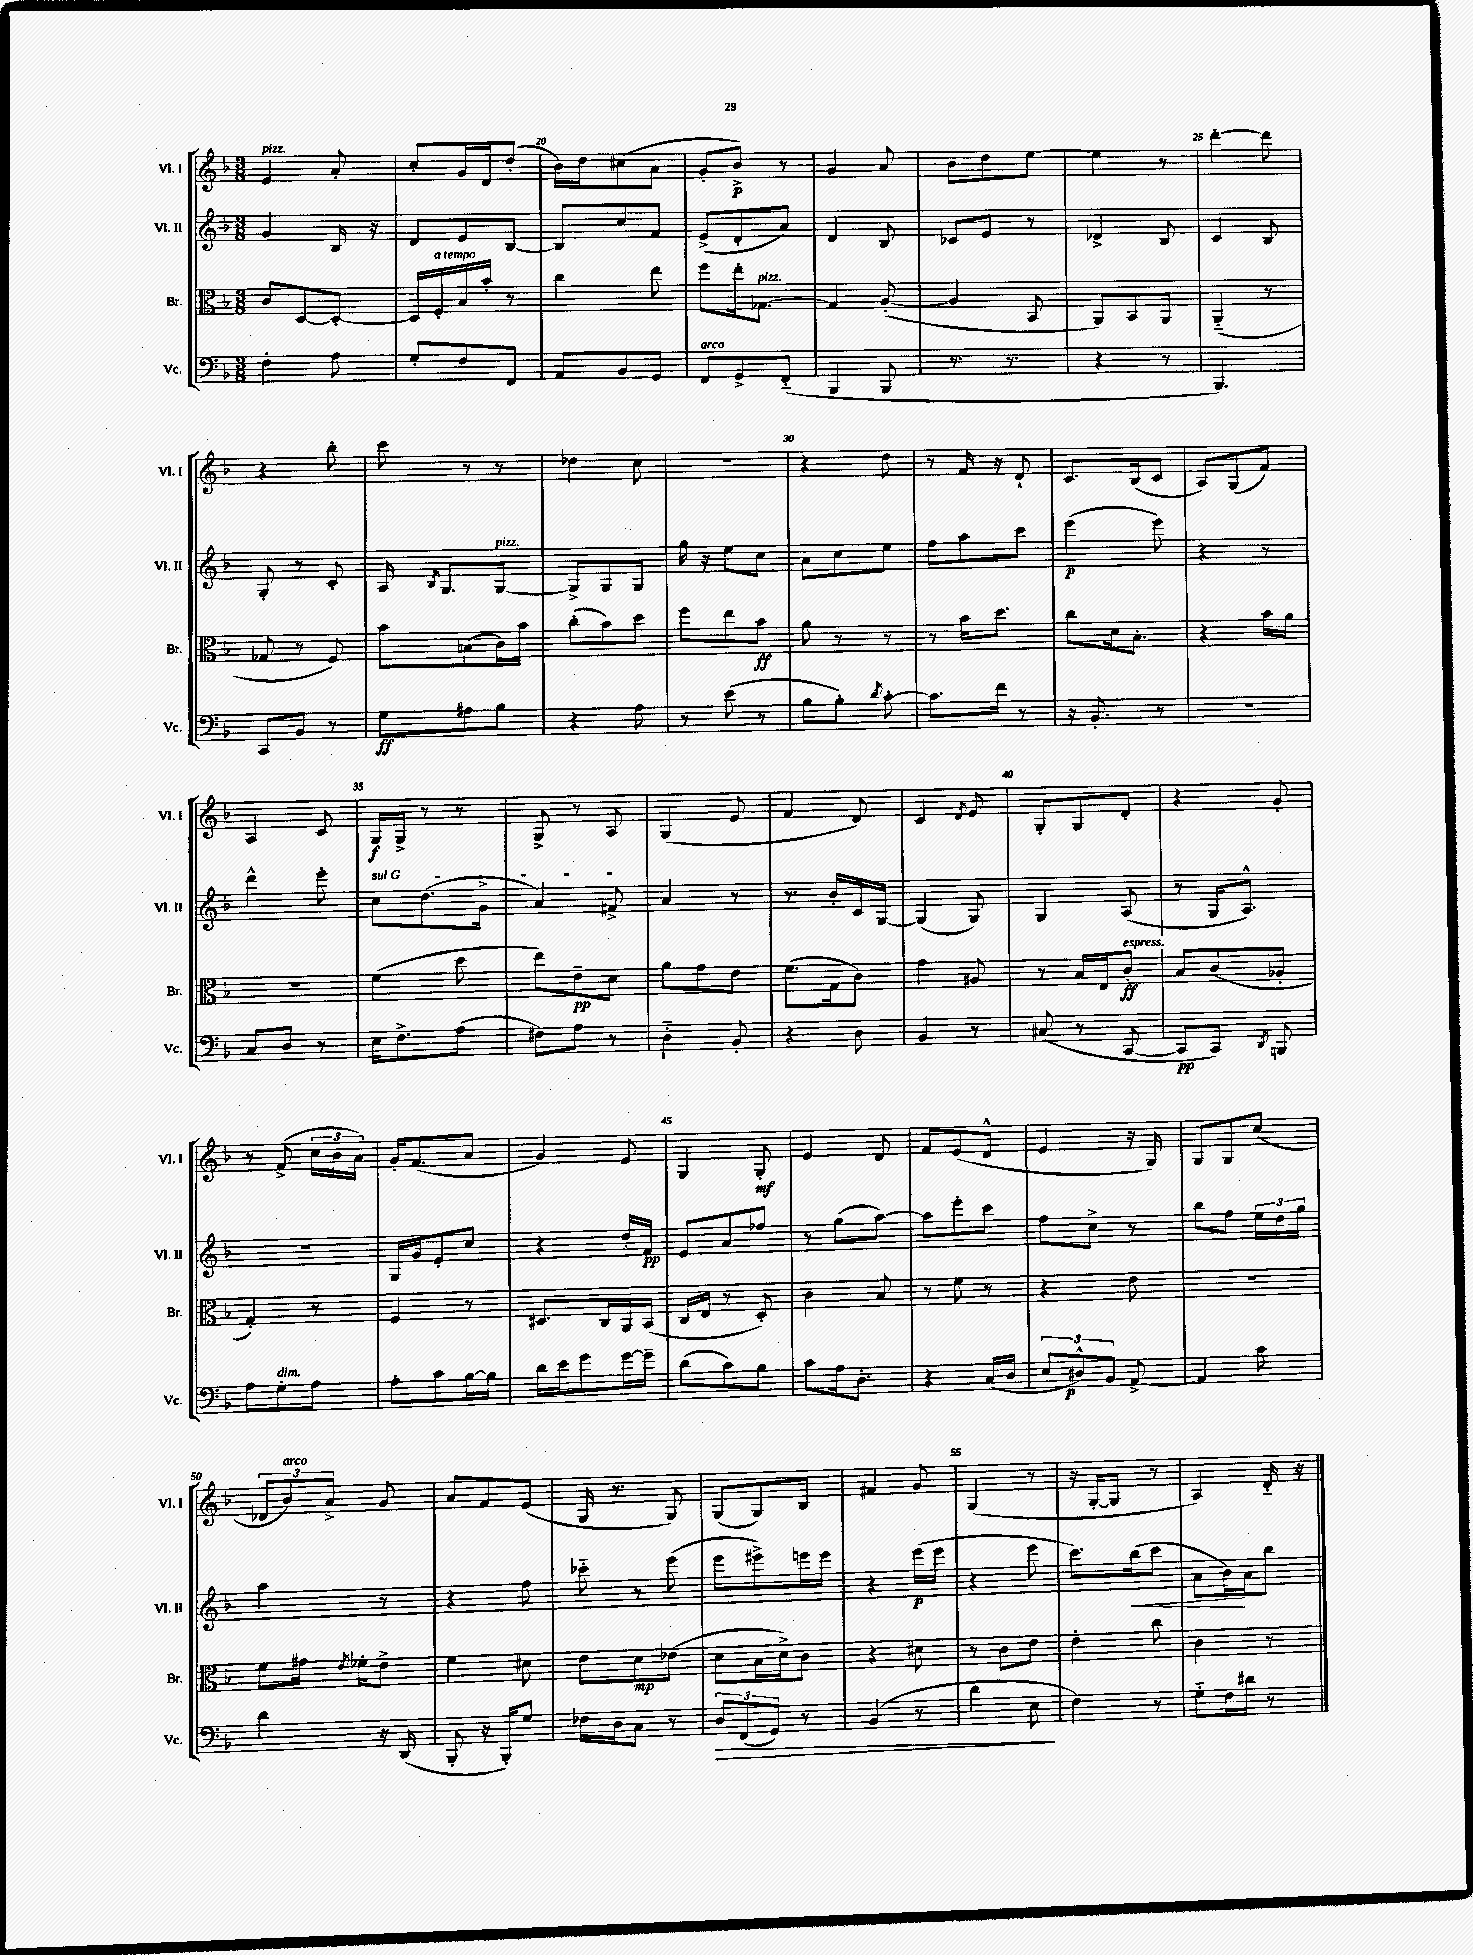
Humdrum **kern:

**kern	**kern	**kern	**kern
*staff4	*staff3	*staff2	*staff1
*clefF4	*clefC3	*clefG2	*clefG2
*k[b-]	*k[b-]	*k[b-]	*k[b-]
*M3/8	*M3/8	*M3/8	*M3/8
4F'	8c	4g	4e
.	[8D	.	.
8A	8D'_	16B-	8a'
.	.	16r	.
=	=	=	=
8G'	16D]	8d	8cc'
.	16F'	.	.
8F	16B-	8e	16g
.	16b-'	.	16d
8FF	8r	[8B-	(8dd'
=	=	=	=
8AA	4cc	8B-]	16b-)
.	.	.	16dd
8BB-	.	8cc	(8cc#
8GG	8ee	8f	8a
=	=	=	=
8FF	8ff	(8e^	8g'
8GG^	16ee'	8d'	8b-^)
.	[8.G-	.	.
(8FF'~	.	8a)	8r
=	=	=	=
4BBB-	4G-]	4d	4g
8BBB-	([8A'	8B-	8a
=	=	=	=
8.r	4A]	8c-	8b-
.	.	8e	8dd
8.r	.	.	.
.	8BB-	8r	[8ee
=	=	=	=
4r	8AA)	4d-^	4ee]
.	8BB-	.	.
8r	8AA	8B-	8r
=	=	=	=
4.BBB-)	(4AA'~	4c	[4ddd'
.	8r	8B-	8ddd]
=	=	=	=
8CC	8G-	8G'	4r
8BB-	8r	8r	.
8r	8F)	8c'	8bb-'
=	=	=	=
8G	8b-	16A	8ccc
.	.	8qB-	.
.	.	8.G	.
8A#	(8B	.	8r
8B-	16c)	[8G	8r
.	16b-	.	.
=	=	=	=
4r	(8cc'	8G^]	4dd-
.	8b-)	8G	.
8A	8dd	8G	8cc
=	=	=	=
8r	8ff	16gg	4.r
.	.	16r	.
(8e	8ee	8ee	.
8r	8b-	8cc	.
=	=	=	=
8B-	8a	8a	4r
8B-')	8r	8cc	.
8qd	.	.	.
[8c'	8r	8ee	8dd
=	=	=	=
8.c]	8r	8ff	8r
.	16b-	8aa	16f
16f	8.dd	.	16r
8r	.	8ccc	8d`
=	=	=	=
16r	8cc	(4eee	8.c
8.BB-'	.	.	.
.	16d	.	.
.	8.B-'	.	(16B-
8r	.	8eee)	8c
=	=	=	=
4.r	4r	4r	8A)
.	.	.	(8G
.	16b-	8r	8f)
.	16a	.	.
=	=	=	=
8C	4.r	4ddd^^	4A
8D	.	.	.
8r	.	8eee'	8c
=	=	=	=
16E	(4f	8cc	16G
8.F^	.	.	16G^
.	.	(8.dd	8r
(8A	8dd	.	8r
.	.	16g^	.
=	=	=	=
8F#)	8ee)	4a)	8G^
8A	8e~	.	8r
8r	8d	8f#^	8A
=	=	=	=
4D'~	8a	4a	(4G
.	8g	.	.
8BB-'	8e	8r	8e
=	=	=	=
4r	(8.f	8.r	4f
.	16G	16b-'	.
8D	8c)	16c	8d)
.	.	[16G	.
=	=	=	=
4BB-	4g	(4G]	4c
.	.	.	8qd
8r	8A#	8G)	8e
=	=	=	=
(8C#	8r	4G	8G'
8r	16B-	.	8G
.	16E	.	.
[8CC	8c'	(8A	8d'
=	=	=	=
8CC]	8B-	8r	4r
8CC)	(8c	16G	.
.	.	8.A^^)	.
8qDD	.	.	.
8BBB	8A-'	.	8g'
=	=	=	=
8A	4G')	4.r	8r
8G'	.	.	(8f^
8A	8r	.	24cc
.	.	.	24b-
.	.	.	24a)
=	=	=	=
8A'	4F	16G	16g'
.	.	16g	(8.f
8c	.	8e'	.
[16B-	8r	8cc	8a
16B-]	.	.	.
=	=	=	=
16d	8.D#	4r	4g)
16e	.	.	.
8g	.	.	.
.	16C	.	.
[16g	16AA	16dd'	8e
16g~]	(16BB-	16f	.
=	=	=	=
(8d	16C	8e	4G
.	16E	.	.
8c)	8r	8a	.
8B-	8D')	8ff-	8G'
=	=	=	=
8c	4c	8r	4e
16A	.	(8gg	.
8.D'	.	.	.
.	8B-	[8aa)	8d
=	=	=	=
4r	8r	8aa]	8f
.	8f	8eee'	(8e
(16C	8r	8ccc	8d^^
16D	.	.	.
=	=	=	=
12E	4r	8ff	4e
12D#^^)	.	.	.
.	.	8cc^	.
12BB-	.	.	.
[8AA^	8e	8r	16r
.	.	.	16G)
=	=	=	=
4AA]	4.r	8bb-	8G
.	.	8ff	8G
8c	.	24ee	(8cc
.	.	24dd	.
.	.	24gg	.
=	=	=	=
4d	8f	4aa	12d-
.	.	.	12b-)
.	16g#	.	.
.	.	.	12a^
.	8qe	.	.
.	16f-'	.	.
16r	8e^	8r	8g
(16DD	.	.	.
=	=	=	=
8BBB-'	4f	4r	8a
16r	.	.	8f
16BBB-')	.	.	.
8G	8d#	8ff	(8e
=	=	=	=
16F-	8e	8ccc-'~	16G
16D	.	.	8.r
8C	8d	8r	.
8r	(8e-	(8eee	8G)
=	=	=	=
12D	8d	8eee	(8G
(12FF	.	.	.
.	16B-	8eee#^)	8G)
12GG)	.	.	.
.	16d^)	.	.
8r	8c	16eee	8B-
.	.	16eee	.
=	=	=	=
(4BB-	4r	4r	4f#
8r	8d#	(16eee	8g
.	.	16eee	.
=	=	=	=
4d	8r	4r	(4G
.	8c	.	.
8E	8e	8eee	8r
=	=	=	=
4F)	4e'	8.ccc)	16r
.	.	.	[16G'
.	.	.	8G]
.	.	(16bb-	.
8r	8cc	8ccc	8r
=	=	=	=
8G'~	4c	8a	4A)
16F	.	16b-)	.
16d#	.	16a	.
8r	8r	8bb-	16d'~
.	.	.	16r
==	==	==	==
*-	*-	*-	*-
